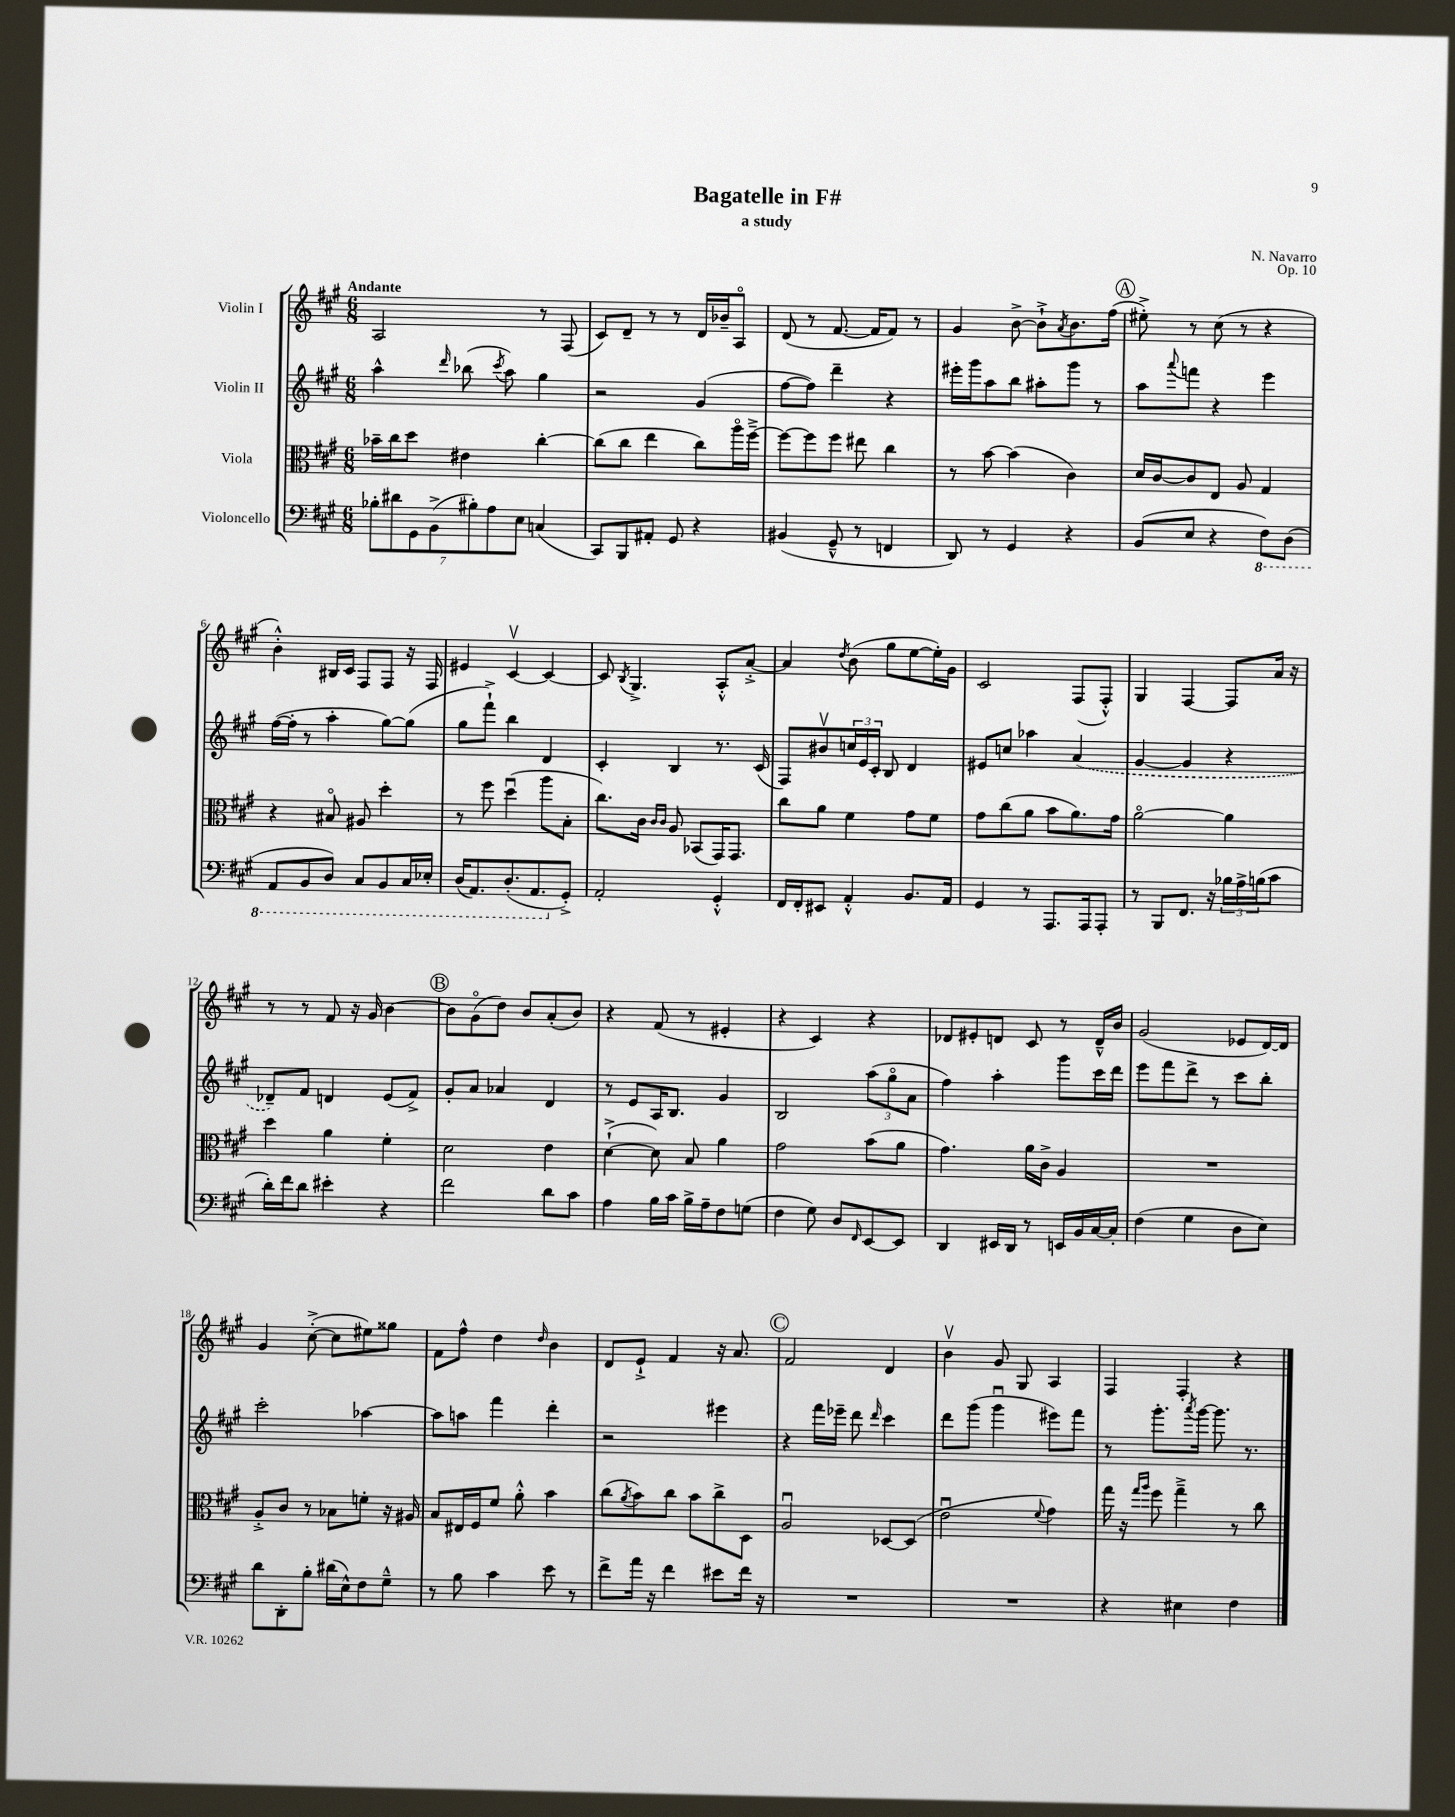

**kern	**kern	**kern	**kern
*staff4	*staff3	*staff2	*staff1
*clefF4	*clefC3	*clefG2	*clefG2
*k[f#c#g#]	*k[f#c#g#]	*k[f#c#g#]	*k[f#c#g#]
*M6/8	*M6/8	*M6/8	*M6/8
14B-'	16b-~	4aa^^	2A
.	16cc#	.	.
14d#	.	.	.
.	8dd	.	.
14GG#	.	.	.
(14BB^	.	.	.
.	.	16qqddd	.
.	4e#	(8bb-	.
14B#')	.	.	.
14A	.	.	.
.	.	8qccc#	.
.	.	8aa)	.
14E	.	.	.
(4C	[4cc#'	4gg#	8r
.	.	.	(8F#
=	=	=	=
8CC#)	(8cc#]	2r	8c#)
8BBB	8cc#	.	8d~
8AA#'	4ee	.	8r
8GG#	.	.	8r
4r	8cc#)	(4g#	16d
.	.	.	16b-~
.	16aao	.	8Ao
.	[16ff#~^	.	.
=	=	=	=
(4BB#	8ff#_	[8ff#	(8d
.	8ff#]	8ff#])	8r
8GG#~^^	8ff#	4ddd~	[8.f#
8r	8ee#	.	.
.	.	.	16f#]
4FF	4cc#	4r	8f#)
.	.	.	8r
=	=	=	=
8DD)	8r	16eee#'	4g#
.	.	16ggg#	.
8r	[8b	8aa	.
4GG#	(4b]	8bb	[8b^
.	.	8aa#'	8b`^]
.	.	.	8qa
4r	4c#)	8ggg#	8.b
.	.	8r	.
.	.	.	(16ff#
=	=	=	=
(8BB	16d	8aa	8ee#'^)
.	[16c#	.	.
.	.	8qqaaa	.
8E	8c#]	8fff	8r
4r	8E	4r	(8cc#
.	8A	.	8r
8FF#)	4G#	4eee	4r
(8DD	.	.	.
=	=	=	=
8AAA	4r	([16ff#	4b'^^)
.	.	16ff#']	.
8BBB	.	8r	.
8DD)	8B#o	4aa'	16B#
.	.	.	16c#
8CC#	8A#	.	8F#
8BBB	4dd'	[8gg#)	8F#
16CC#	.	(8gg#]	16r
16EE-'	.	.	16F#
=	=	=	=
(16DD	8r	8gg#	4e#
8.AAA)	.	.	.
.	8ff#	8fff#`^)	.
(8.DD'	(4ddu	4bb	[4c#v
8.AAA	.	.	.
.	8aa	4d	4c#_
8GG#'^)	8B'	.	.
=	=	=	=
2AA'	8.cc#)	4c#'	8c#]
.	.	.	8qB
.	.	.	4.G#^
.	16c#	.	.
.	16qqc#	.	.
.	16qqc#	.	.
.	8A	4B	.
.	(8BB-	.	.
4GG#'^^	16GG#)	8.r	8A'^^
.	8.GG#	.	.
.	.	.	[8a'^
.	.	(16c#	.
=	=	=	=
16FF#	8cc#	8F#)	4a]
16FF#'	.	.	.
8EE#	8a	8b#v	.
.	.	.	8qdd
4AA'^^	4f#	24cc	(8b
.	.	24e	.
.	.	24c#'	.
.	.	8B	8gg#
8.BB	8g#	4d	[8ee
.	8f#	.	16ee'])
16AA	.	.	16g#
=	=	=	=
4GG#	8g#	8e#	2c#
.	(8cc#	8cc	.
8r	8a	4aa-	.
8.AAA	8b	.	.
.	8.a)	(4a	(8F#
16AAA	.	.	.
8AAA'	.	.	8F#'^^)
.	16g#	.	.
=	=	=	=
8r	[2ao	[4g#	4G#
8BBB	.	.	.
8.FF#	.	4g#]	[4F#
16r	.	.	.
24B-	4a]	4r	8F#]
24A^	.	.	.
(24B	.	.	.
8c#	.	.	16a
.	.	.	16r
=	=	=	=
16d')	4dd	8d-~)	8r
16f#	.	.	.
8d	.	8f#	8r
4e#'	4a	4d	8f#
.	.	.	16r
.	.	.	16g#
4r	4f#'	(8e	[4b
.	.	8f#^)	.
=	=	=	=
2f#	2d	8g#'	8b]
.	.	8a	(8g#o
.	.	4a-	8dd)
.	.	.	8b
8d	4e	4d	(8a'
8c#	.	.	8b)
=	=	=	=
4A	([4d`^	8r	4r
.	.	8e	.
16B	8d])	16A	(8f#
16c#	.	8.B	.
16B^	8B	.	8r
16A~	.	.	.
8F#	4a	4g#	4e#'
(8G	.	.	.
=	=	=	=
4F#	2g#	2B	4r
8G#)	.	.	4c#)
8D	.	.	.
16qqFF#	.	.	.
[8EE	(8b	(12aa	4r
.	.	12gg#o	.
8EE]	8a	.	.
.	.	12a	.
=	=	=	=
4DD	4.g#)	4ff#)	8d-
.	.	.	8e#'
16EE#	.	4aa'	8d
16DD	.	.	.
8r	16a	.	8c#
.	16c#^	.	.
16EE	4A	8ggg#	8r
16BB	.	.	.
[16C#	.	16ccc#	16d~^^
16C#']	.	16ddd	16b
=	=	=	=
(4F#	2.r	8eee	(2g#
.	.	8fff#	.
4G#	.	8ddd^	.
.	.	8r	.
8D	.	8ccc#	8e-
8E)	.	8bb'	[16d)
.	.	.	16d]
=	=	=	=
8d	8A'^	2ccc#'	4g#
8DD'	8c#	.	.
8B'	8r	.	([8cc#'^
(16d#	8B-	.	8cc#]
16E^^)	.	.	.
8F#	8f'	[4aa-	8ee#)
8G#~^^	16r	.	8gg##
.	16A#	.	.
=	=	=	=
8r	8B	8aa-]	8f#
8B	16E#	8aa	8ff#^^
.	16F#	.	.
4c#	8f#	4fff#	4dd
.	8a'^^	.	.
.	.	.	16qqdd
8e	4b	4ddd'	4b
8r	.	.	.
=	=	=	=
8f#^	(8cc#	2r	8d
.	8qa	.	.
16a	8b)	.	8e`^
16r	.	.	.
4f#	8cc#	.	4f#
.	8b	.	.
8e#	8cc#^	4eee#	16r
.	.	.	8.a
16f#	8D	.	.
16r	.	.	.
=	=	=	=
2.r	2Au	4r	2f#
.	.	16fff#	.
.	.	16eee-~	.
.	.	8ddd	.
.	.	16qqddd	.
.	[8D-	4ccc#	4d
.	(8D-]	.	.
=	=	=	=
2.r	2eu	8ddd	4bv
.	.	(8ggg#	.
.	.	4ggg#u	8g#
.	.	.	8G#
.	8qqf#	.	.
.	4g#)	8eee#)	4A
.	.	8fff#	.
=	=	=	=
4r	16gg#	8r	4F#
.	16r	.	.
.	16qqgg#	.	.
.	16qqaa	.	.
.	8ff#	8.ggg#'	.
4E#	4gg#~^	.	4F#'
.	.	8qaaa	.
.	.	[16ggg#	.
.	.	8.ggg#]	.
4F#	8r	.	4r
.	.	8.r	.
.	8cc#	.	.
==	==	==	==
*-	*-	*-	*-
